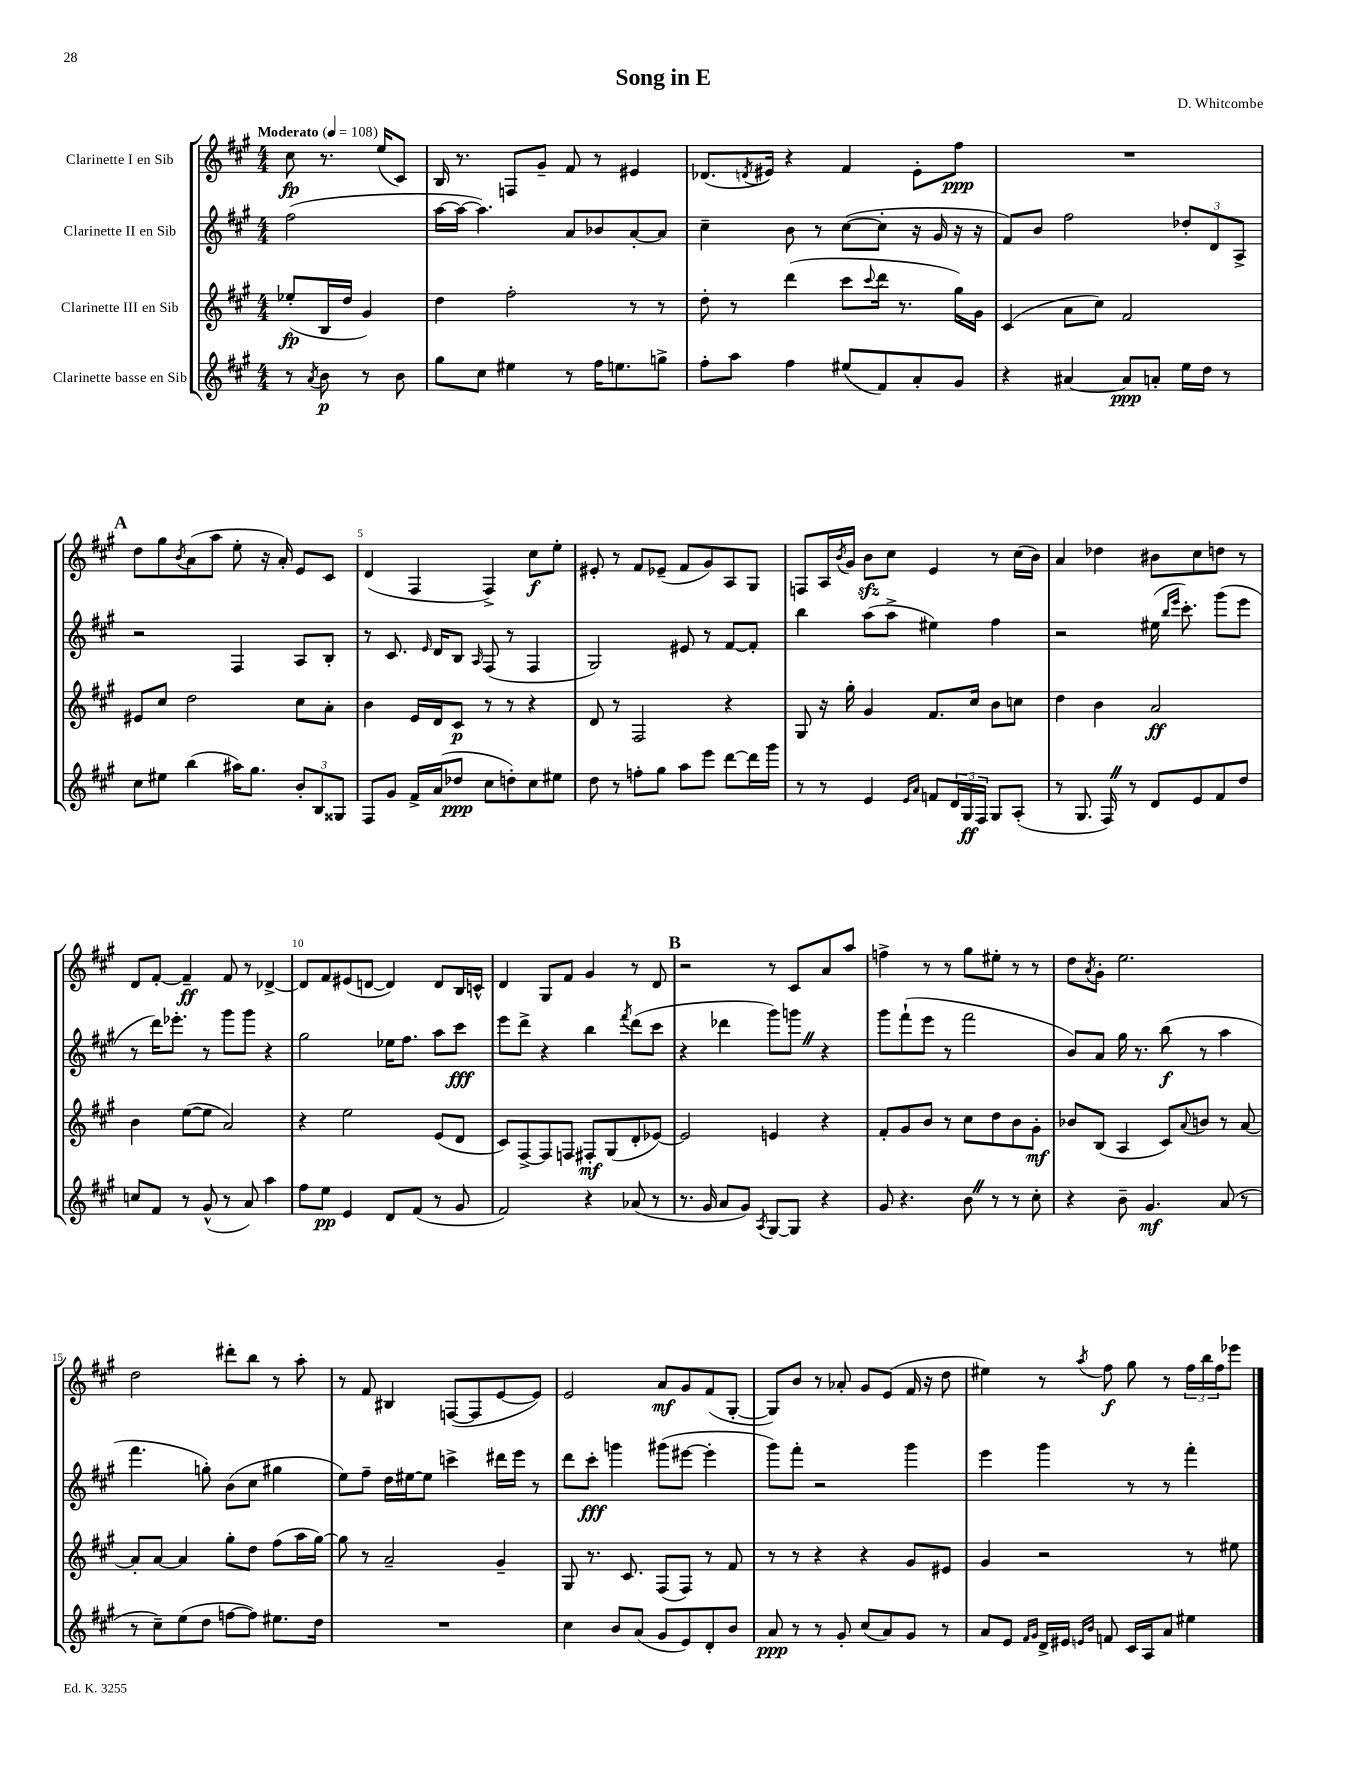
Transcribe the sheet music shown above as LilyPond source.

\header { title = "Song in E" composer = "D. Whitcombe" }
<<
\new StaffGroup <<
\new Staff = "s0" \with { instrumentName = "Clarinette I en Sib" } {
    \clef treble \key a \major \numericTimeSignature \time 4/4 \partial 2 \tempo "Moderato" 4 = 108
    cis''8\fp r8. e''16( cis'8) |
    b16 r8. f8 gis'8-- fis'8 r8 eis'4 |
    des'8.( \acciaccatura { d'8 } eis'16) r4 fis'4 eis'8-. fis''8\ppp |
    R1 |
    \mark \markup { \bold "A" } d''8 gis''8 \acciaccatura { b'8 } a'8( a''8 e''8-. r16 a'16-.) e'8 cis'8 |
    d'4( fis4 fis4->) cis''8\f e''8-. |
    eis'8-. r8 fis'8 ees'8--( fis'8 gis'8) a8 gis8 |
    f8 a16 \acciaccatura { b'8 } gis'16 b'8\sfz cis''8 e'4 r8 cis''16( b'16) |
    a'4 des''4 bis'8 cis''8 d''8 r8 |
    d'8 fis'8~-. fis'4--\ff fis'8 r8 des'4~-> |
    des'8 fis'8 eis'8( d'8~ d'4) d'8 b16 c'16-^ |
    d'4 gis8 fis'8 gis'4 r8 d'8 |
    \mark \markup { \bold "B" } r2 r8 cis'8 a'8 a''8 |
    f''4-> r8 r8 gis''8 eis''8-. r8 r8 |
    d''8 \acciaccatura { a'8 } gis'8-. e''2. |
    d''2 dis'''8-. b''8 r8 a''8-. |
    r8 fis'8 bis4 f8~( f8 e'8~ e'8) |
    e'2 a'8\mf gis'8 fis'8( gis8~-. |
    gis8) b'8 r8 aes'8-. gis'8 e'8( fis'16 r16 d''8 |
    eis''4) r8 \acciaccatura { a''8 } fis''8\f gis''8 r8 \tuplet 3/2 { fis''16 b''16 fis''16 } ees'''8 \bar "|." |
}
\new Staff = "s1" \with { instrumentName = "Clarinette II en Sib" } {
    \clef treble \key a \major \numericTimeSignature \time 4/4 \partial 2
    fis''2( |
    a''16~ a''16~ a''4.) a'8 bes'8 a'8~-. a'8 |
    cis''4-- b'8 r8 cis''8~( cis''8-. r16 gis'16 r16 r16 |
    fis'8) b'8 fis''2 \tuplet 3/2 { des''8-. d'8 a8-> } |
    \mark \markup { \bold "A" } r2 fis4 a8 b8-. |
    r8 cis'8. \grace { e'16 } d'16 b8 \grace { a16 } fis8( r8 fis4 |
    gis2) eis'8 r8 fis'8~ fis'8-. |
    b''4 a''8( a''8-> eis''4) fis''4 |
    r2 eis''16( \grace { b''16 e'''16 } cis'''8.-.) gis'''8( e'''8 |
    r8 d'''16) ees'''8.-. r8 gis'''8 gis'''8 r4 |
    gis''2 ees''16 fis''8. a''8 cis'''8\fff |
    e'''8 d'''8-> r4 b''4 \acciaccatura { fis'''8 } d'''8( cis'''8 |
    \mark \markup { \bold "B" } r4 des'''4 gis'''8) g'''8 \once \override BreathingSign.text = \markup { \musicglyph "scripts.caesura.straight" } \breathe r4 |
    gis'''8 fis'''8-!( e'''8 r8 fis'''2 |
    b'8) a'8 gis''16 r8. b''8\f( r8 a''4 |
    fis'''4. g''8-.) b'8( cis''8 gis''4 |
    e''8) fis''8-- d''16 eis''16~ eis''8 c'''4-> dis'''16 e'''16 r8 |
    d'''8 cis'''8-.\fff g'''4 gis'''8( eis'''8~ eis'''4-. |
    gis'''8) fis'''8-. r2 gis'''4 |
    e'''4 gis'''4 r8 r8 fis'''4-. \bar "|." |
}
\new Staff = "s2" \with { instrumentName = "Clarinette III en Sib" } {
    \clef treble \key a \major \numericTimeSignature \time 4/4 \partial 2
    ees''8-.\fp( b16 d''16 gis'4) |
    d''4 fis''2-. r8 r8 |
    d''8-. r8 d'''4( cis'''8 \appoggiatura { cis'''8 } d'''16 r8. gis''16) gis'16 |
    cis'4( a'8 cis''8) fis'2 |
    \mark \markup { \bold "A" } eis'8 cis''8 d''2 cis''8 a'8-. |
    b'4 e'16 d'16 cis'8\p r8 r8 r4 |
    d'8 r8 fis2 r4 |
    gis8 r16 gis''16-. gis'4 fis'8. cis''16 b'8 c''8 |
    d''4 b'4 a'2\ff |
    b'4 e''8~( e''8 a'2) |
    r4 e''2 e'8( d'8 |
    cis'8) fis8~-> fis8 f8 fis8-.\mf gis8( d'8-. ees'8~) |
    \mark \markup { \bold "B" } ees'2 e'4 r4 |
    fis'8-. gis'8 b'8 r8 cis''8 d''8 b'8 gis'8-.\mf |
    bes'8 b8( a4 cis'8) \appoggiatura { a'8 } b'8 r8 a'8~ |
    a'8-. a'8~ a'4 gis''8-. d''8 fis''8( a''16 gis''16~) |
    gis''8 r8 a'2-- gis'4-- |
    gis8 r8. cis'8. fis8( fis8) r8 fis'8 |
    r8 r8 r4 r4 gis'8 eis'8 |
    gis'4 r2 r8 eis''8 \bar "|." |
}
\new Staff = "s3" \with { instrumentName = "Clarinette basse en Sib" } {
    \clef treble \key a \major \numericTimeSignature \time 4/4 \partial 2
    r8 \acciaccatura { a'8 } b'8\p r8 b'8 |
    gis''8 cis''8 eis''4 r8 fis''16 e''8. g''8-> |
    fis''8-. a''8 fis''4 eis''8( fis'8) a'8-. gis'8 |
    r4 ais'4~ ais'8\ppp a'8-. e''16 d''16 r8 |
    \mark \markup { \bold "A" } cis''8 eis''8 b''4( ais''16) gis''8. \tuplet 3/2 { b'8-. b8 gisis8 } |
    fis8 gis'8 fis'16-> a'16( des''8\ppp cis''8 d''8-.) cis''8 eis''8 |
    d''8 r8 f''8-. gis''8 a''8 e'''8 d'''8~ d'''16 gis'''16 |
    r8 r8 e'4 \grace { e'16 a'16 } f'8 \tuplet 3/2 { d'16 gis16\ff fis16 } gis8 a8-.( |
    r8 gis8. fis16) \once \override BreathingSign.text = \markup { \musicglyph "scripts.caesura.straight" } \breathe r8 d'8 e'8 fis'8 d''8 |
    c''8 fis'8 r8 gis'8-^( r8 a'8) a''4 |
    fis''8 e''8\pp e'4 d'8 fis'8( r8 gis'8 |
    fis'2) r4 aes'8( r8 |
    \mark \markup { \bold "B" } r8. gis'16 a'8 gis'8) \acciaccatura { a8 } gis8~ gis8 r4 |
    gis'8 r4. b'8 \once \override BreathingSign.text = \markup { \musicglyph "scripts.caesura.straight" } \breathe r8 r8 cis''8-. |
    r4 b'8-- gis'4.\mf a'8( r8 |
    r8 cis''8--) e''8( d''8 f''8~ f''8) eis''8. d''16 |
    R1 |
    cis''4 b'8 a'8( gis'8 e'8) d'8-. b'8 |
    a'8\ppp r8 r8 gis'8-. cis''8( a'8) gis'8 r8 |
    a'8 e'8 \grace { fis'16 gis'16 } d'16-> eis'16 \grace { e'16 b'16 } f'8 cis'16 a16 a'8 eis''4 \bar "|." |
}
>>
>>
\layout { \context { \Score \override BarNumber.break-visibility = ##(#f #t #t) barNumberVisibility = #(every-nth-bar-number-visible 5) } }
